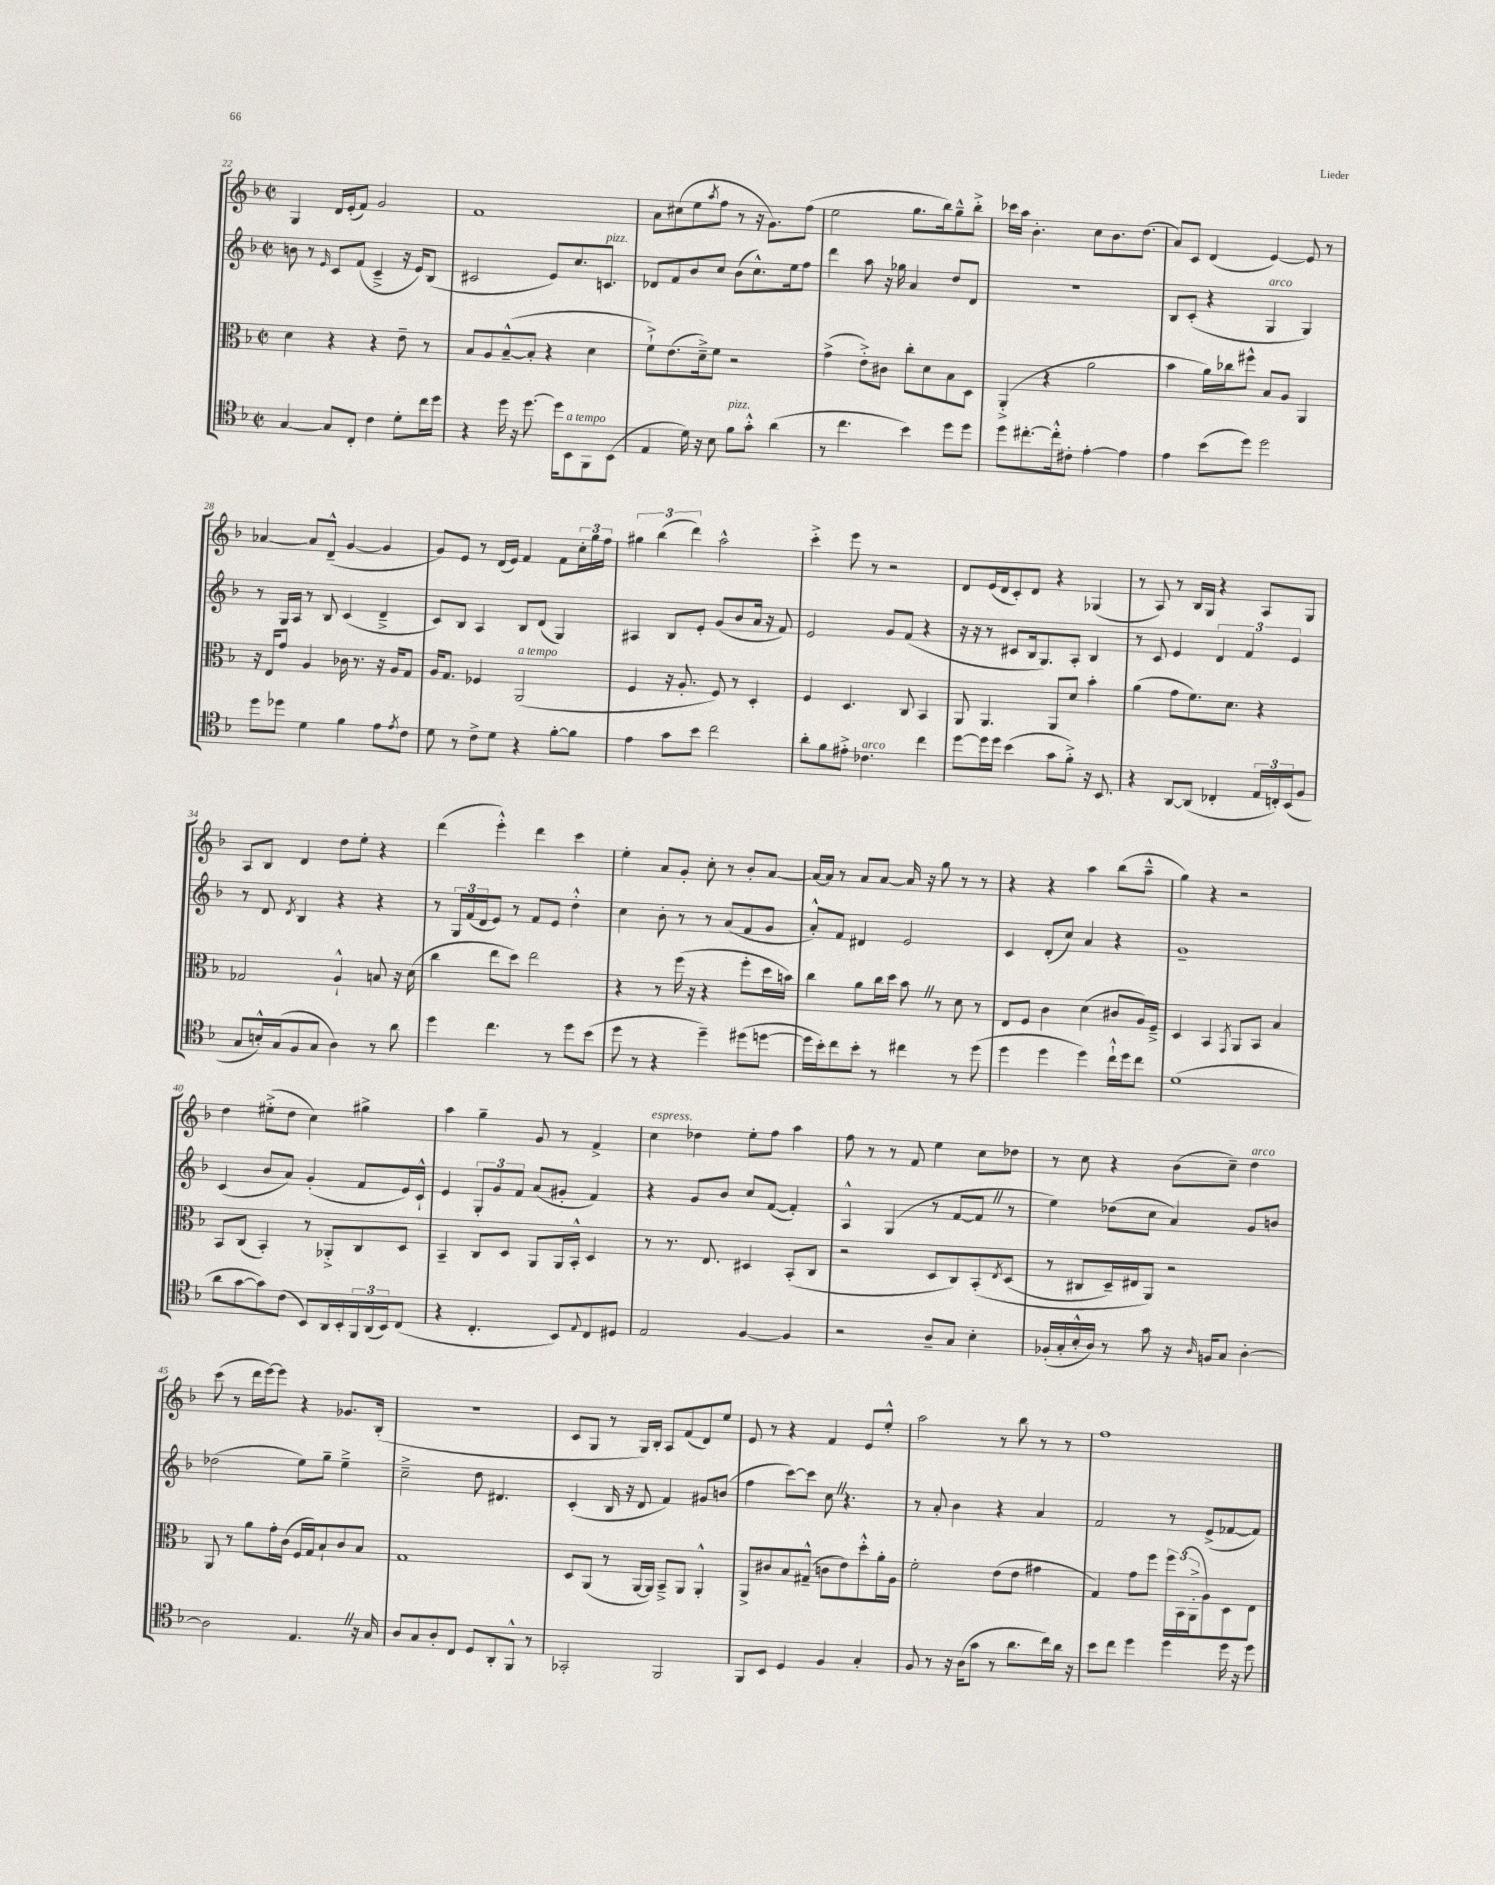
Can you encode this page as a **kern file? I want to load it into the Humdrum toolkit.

**kern	**kern	**kern	**kern
*staff4	*staff3	*staff2	*staff1
*clefC4	*clefC3	*clefG2	*clefG2
*k[b-]	*k[b-]	*k[b-]	*k[b-]
*M2/2	*M2/2	*M2/2	*M2/2
*met(c|)	*met(c|)	*met(c|)	*met(c|)
[4G	4d	8b	4G
.	.	8r	.
.	.	16qqe	.
8G]	4r	8c	16d
.	.	.	(16e'
8C'	.	(8f	8f)
4c	4r	4c~^	2g
8d'	8e~	16r	.
.	.	16e)	.
16cc	8r	(8B-	.
16dd	.	.	.
=	=	=	=
4r	8B-	2c#	1f
.	8A	.	.
16dd	([8B-~^^	.	.
16r	.	.	.
[8.dd	8B-']	.	.
.	4r	8e)	.
16dd]	.	.	.
8BB-	.	8.cc	.
8FF	4d	.	.
.	.	8.c	.
(8BB-	.	.	.
=	=	=	=
4E	8f`^)	8d-	8a
.	(8.e	8f	(8cc#
16d)	.	8b-	8ee
16r	16d~^)	.	.
.	.	.	8qaa
8B-	8f	8cc	8ff
8f	2r	(8b-	8r
8g'^^	.	8.cc^^)	16r
.	.	.	8.g)
(4a	.	.	.
.	.	16ee	.
.	.	8ff	(8ff
=	=	=	=
8r	(4g^	4ddd	2ee
4.cc	.	.	.
.	8e'^)	8aa	.
.	8c#	16r	.
.	.	16gg-	.
4b-)	8cc'	4a	8.gg
.	8d	.	.
.	.	.	16bb-)
8dd	8B-	8dd	8gg~^^
8dd	8D	8d	8bb-'^
=	=	=	=
8dd	(4AA'^	1r	16ccc-
.	.	.	16aa
[8.cc#'	.	.	4.b-'
.	4r	.	.
16cc#'^^]	.	.	.
8c#'	.	.	.
[4e'	2a	.	8cc
.	.	.	8.b-
4e]	.	.	.
.	.	.	(8.dd
=	=	=	=
4e	4b-	8B-	8a)
.	.	(8c'	8c
(8b-	16a)	4r	(4d
.	16cc-	.	.
8dd)	8ff#^^	.	.
2dd	8B-	4G	[4e)
.	8A	.	.
.	4AA	4G)	8e]
.	.	.	8r
=	=	=	=
8dd	16r	8r	[4a-
.	16E	.	.
8dd-	8g	16G	.
.	.	16A	.
4d	4A	8r	8a-]
.	.	8B-	(8d~^^
4f	16c-	(4c	[4g
.	8.r	.	.
8e	16r	4d~^	4g]
.	16A	.	.
8qe	.	.	.
8c	8G	.	.
=	=	=	=
8d	16A	8c)	8g)
.	8.G	.	.
8r	.	8B-	8e
8c^	4F-	4A	8r
8d	.	.	(16d
.	.	.	16e)
4r	(2AA	8B-	4f
.	.	(8d	.
[8f'	.	4G)	8f
8f]	.	.	24cc'
.	.	.	24gg
.	.	.	24ff
=	=	=	=
4e	4F	4A#	6gg#
.	.	.	(6bb-
8g	16r	8B-	.
.	8.A'	.	.
.	.	.	6ddd)
8b-	.	8e'	.
2cc	8F)	(8g	2aa^^
.	8r	8b-	.
.	4D'	16a	.
.	.	16r	.
.	.	8f)	.
=	=	=	=
8a'	4F	2e	4ccc'^
8f	.	.	.
8e#'^	4.D	.	8eee
4.c-	.	.	8r
.	.	8g	2r
.	8C	(8f	.
4cc	4BB-	4r	.
=	=	=	=
[8dd	8AA	16r	8d
.	.	16r	.
16dd]	4.AA	8r	(16e
16dd	.	.	16d
(4b-	.	8c#	8c')
.	.	16B-	8d
.	.	8.G)	.
8g	8AA	.	4r
8f'^)	8d	8A'	.
16r	4b-'	4B-	(4G-
8.BB-	.	.	.
=	=	=	=
4r	(4a	8r	8r
.	.	8c	8A)
[8AA	8g	4e	8r
(8AA]	8.f)	.	16B-
.	.	.	16G
4C-'	.	6d	4r
.	8.d	.	.
.	.	6f	.
24E	4r	.	8A
24C')	.	.	.
(24BB-	.	6e	.
8F	.	.	8G
=	=	=	=
8G	2G-	8r	8A
16B'^^)	.	8d	8B-
(16G	.	.	.
.	.	8qd	.
8F	.	4B-	4d
8G	.	.	.
4A)	4A`^^	4r	8dd
.	.	.	8ee'
8r	8B	4r	4r
8a	16r	.	.
.	(16d	.	.
=	=	=	=
4dd	4cc	8r	(4ddd
.	.	24G	.
.	.	(24f	.
.	.	24d	.
4.cc	8ee	8e)	4eee'^^)
.	8dd)	8r	.
.	2ee	8f	4ddd
8r	.	8e	.
8dd	.	4dd'^^	4ccc
(8b-	.	.	.
=	=	=	=
8dd	4r	4cc	4ee'
8r	.	.	.
4r	8r	8b-'	8a
.	(16ff	8r	8g'
.	16r	.	.
4dd~)	4r	8r	8cc'
.	.	(8a	8r
(8dd#	8ff'	8f	8b-'
[8dd	16dd	8g	[8a
.	16b)	.	.
=	=	=	=
16dd]	4cc	8a'^^)	16a_
16b-')	.	.	16a]
8cc	.	8f	8r
8b-'	8a	4d#	8a
8r	16cc	.	[8a
.	16dd	.	.
4cc#	8b-	2e	16a]
.	.	.	16r
.	8r	.	8gg
8r	8d	.	8r
(8dd	8r	.	8r
=	=	=	=
4dd	8E	4c	4r
.	8F	.	.
4dd	4c	(8d'	4r
.	.	8cc)	.
4dd)	(4d	4a	4aa
16cc`^^	8c#	4r	(8bb-
16dd	.	.	.
8cc	16A)	.	8aa~^^
.	16F~^	.	.
=	=	=	=
(1d	4D	1g~	4gg)
.	4BB-	.	4r
.	8qGG	.	.
.	8AA	.	2r
.	8BB-	.	.
.	4B-	.	.
=	=	=	=
8a	8BB-	(4c	4dd
[8g	(8C	.	.
8g])	4BB-')	8b-	(8ee#'^
(8c	.	8a)	8dd
8BB-)	8r	(4g'	4cc)
16AA	8AA-'^	.	.
16BB-'	.	.	.
24FF	8C	8f	4gg#^
(24AA	.	.	.
24BB-)	.	.	.
(8C	8D	16e)	.
.	.	16c`^^	.
=	=	=	=
4r	4BB-~	4e	4aa
4.C'	8C	12G'	4gg~
.	.	12g	.
.	8D	.	.
.	.	12f	.
.	8AA	(8a	8g
8BB-)	16AA	8g#'	8r
.	16BB-'^^	.	.
8qqE	.	.	.
8C	4D	4f)	4f^
8D#	.	.	.
=	=	=	=
2E	8r	4r	4cc
.	8.r	.	.
.	.	8g	4dd-
.	8.E	.	.
.	.	8b-	.
[4F	4D#	8cc	8ee'
.	.	([8f	8ff
4F]	(8BB-'	4f'])	4aa
.	8C	.	.
=	=	=	=
2r	2r	4A^^	8ff
.	.	.	8r
.	.	(4G	8r
.	.	.	8f
8A~	8D	8r	4ee
8G	8C)	[8f	.
4B-'	&(8BB-'	8f]	8cc
.	8qE	.	.
.	(8D	8r	8dd-
=	=	=	=
(16F-'	8r	4ee)	8r
16G'	.	.	.
16B-'^^	8C#	.	8cc
16A)	.	.	.
8r	16D~)	(8dd-	4r
.	16E#	.	.
8g	8AA&)	8cc	.
16r	2r	4a)	(8b-
16qqA	.	.	.
16F	.	.	.
8G	.	.	8cc~)
[4A'	.	8g	4dd
.	.	8b	.
=	=	=	=
2A]	8AA	(2dd-	(8ccc
.	8r	.	8r
.	8a	.	16ddd
.	.	.	[16eee)
.	16g'	.	8eee]
.	(16c	.	.
4.E	16F	8ee)	4r
.	16G)	.	.
.	8B-`	8gg~	.
.	8c	4ee~^	8.g-
16r	8B-	.	.
16G	.	.	(16B-'
=	=	=	=
8A	1G	2cc~^	1r
8G	.	.	.
8A'	.	.	.
8C	.	.	.
8D	.	8dd	.
8AA'	.	4.d#	.
8FF^^	.	.	.
8r	.	.	.
=	=	=	=
2GG-'	8D	(4c'	8c
.	(8AA	.	8G
.	8r	16B-	8r
.	.	16r	.
.	[16AA	8d	16G)
.	16AA])	.	16B-'
2FF	8BB-~^	4f)	8A
.	8AA	.	(8f
.	4AA'^^	8g#	8d)
.	.	(8b	8ee
=	=	=	=
8FF	8AA^	4ff	8e
8BB-	8c#	.	8r
4D	8B-	[8ccc)	4r
.	(8G#~^^	8ccc]	.
4F	8c	8cc	4f
.	8e)	4.r	.
4G'	8dd'^^	.	8e
.	16a'	.	8ee'^^
.	16A	.	.
=	=	=	=
8F	2f'	8r	2aa
8r	.	8a'	.
16r	.	4b-	.
(16A	.	.	.
8g	.	.	.
8r	(8e	4r	8r
8.a	8e	.	8bb-
.	4g#	4a	8r
16cc)	.	.	.
16a	.	.	8r
16r	.	.	.
=	=	=	=
8b-	4G)	2f	1ff
8cc	.	.	.
4dd	8g	.	.
.	8ff	.	.
4dd	24ff	8r	.
.	(24BB-	.	.
.	24AA'^	.	.
.	8A)	(8e^	.
16dd	8D	[8f-	.
16r	.	.	.
8dd	8E	8f-])	.
==	==	==	==
*-	*-	*-	*-
